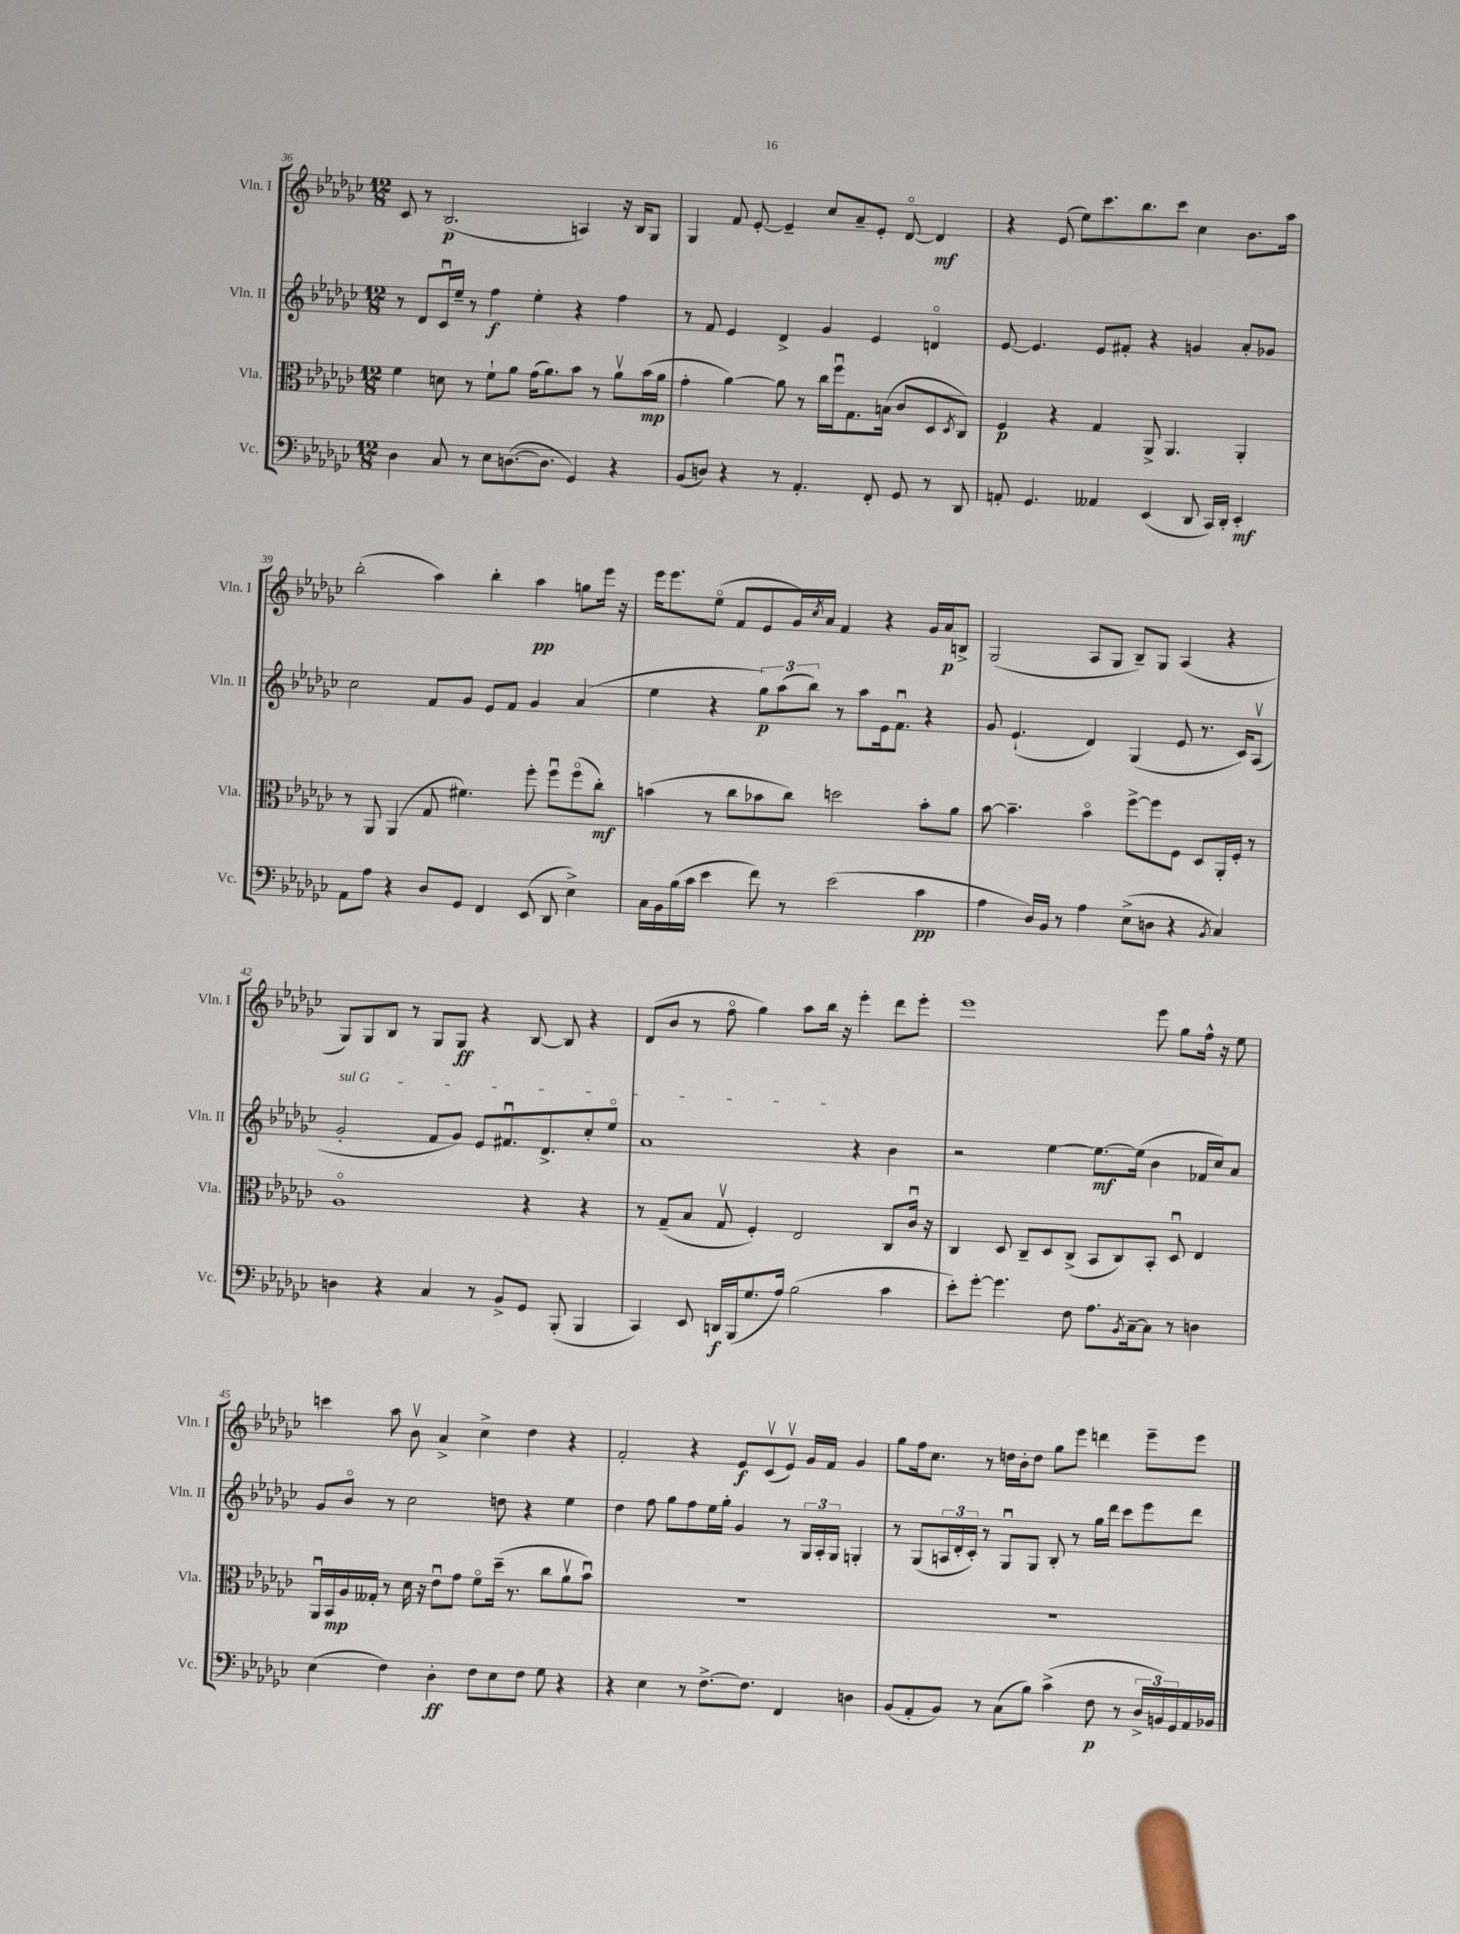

**kern	**kern	**kern	**kern
*staff4	*staff3	*staff2	*staff1
*clefF4	*clefC3	*clefG2	*clefG2
*k[b-e-a-d-g-c-]	*k[b-e-a-d-g-c-]	*k[b-e-a-d-g-c-]	*k[b-e-a-d-g-c-]
*M12/8	*M12/8	*M12/8	*M12/8
4D-\	4f\	8r	8c-/
.	.	8d-/L	8r
8C-/	8d\	16c-u/L	(2.B-/
.	.	16ee-~/JJ	.
8r	8r	8r	.
8E-\L	8f`\L	4ff\	.
([8.D\	8a-\J	.	.
.	(16g-\LK	4ee-'\	.
8.D\]J	8.a-\)	.	.
4GG-/)	8b-\J	4r	4A/)
.	8r	.	.
4r	8a-v\L	4ff\	16r
.	.	.	16B-/LK
.	(16b-\L	.	8G-/J
.	16a-\JJ	.	.
=	=	=	=
(8BB-/L	4g-'\	8r	4G-/
8D/J)	.	8f/	.
4r	[4a-\)	4e-/	8f/
.	.	.	[8e-'/
8r	8a-\]	4d-^/	4e-~/]
4.AA-'/	8r	.	.
.	16cc-\LL	4g-/	8cc-/L
.	16ffu\J	.	.
.	8.G-\	.	8a-~/
8FF'/	.	4e-/	8e-'/J
.	(16B\Jk	.	.
8GG-/	8c-/L	.	[8d-o/
8r	8D-/	4do/	4d-/]
.	8qD-/	.	.
8DD-/	8C-/J)	.	.
=	=	=	=
8AA'/	4F/	[8e-/	4r
4.GG-/	.	4.e-/]	.
.	4r	.	(8e-/
.	.	.	8ee-\L)
4AA--/	4G-/	8e-/L	8.ccc-\
.	.	8f#'/J	.
.	.	.	8.bb-\
(4EE-/	8AA-^/	4r	.
.	4.AA-/	.	8ccc-\J
8DD-/	.	4g/	4cc-\
16CC-/LL)	.	.	.
16DD-'/JJ	.	.	.
4EE-'/	4AA-'/	8a-'/L	8.b-\L
.	.	8g-/J	.
.	.	.	16aa-\Jk
=	=	=	=
8AA-\L	8r	2cc-\	(2bb-'\
8A-\J	8AA-/	.	.
4r	(4AA-/	.	.
8D-/L	8G-/	8f/L	4aa-\)
8GG-/J	4.f#\)	8g-/J	.
4FF/	.	8e-/L	4bb-'\
.	.	8f/J	.
(8EE-/	8ff'\	4g-/	4aa-\
8DD-/	8ffu\L	.	.
4E-^\)	(8ffo\	(4a-/	8gg\L
.	8cc-'\J)	.	16eee-\Jk
.	.	.	16r
=	=	=	=
16C-\LL	(4b\	4ee-\	16eee-\LK
16BB-\	.	.	8.eee-\
(16B-\	.	.	.
16c-\JJ	.	.	.
4e-\	8r	4r	(8ee-o\J
.	8cc-\L	.	8f/L
8f\)	8b-\	12gg-\L)	8e-/
.	.	(12aa-\	.
8r	8cc-\J)	.	16g-/L)
.	.	12bb-\J)	.
.	.	.	8qcc-/
.	.	.	16a-/JJ
(2e-\	2dd\	8r	4f/
.	.	8aa-\L	.
.	.	16e-\k	4r
.	.	8.fu\J	.
4c-\	8b-'\L	4r	16g-/LL
.	.	.	16a-/J
.	8a-\J	.	8B^/J
=	=	=	=
4A-\	[8b-\	8g-/	(2G-/
.	4.b-~\]	(4.e-`/	.
16D-/LL)	.	.	.
16BB-/JJ	.	.	.
8r	.	.	.
4A-\	4b-o\	4d-/)	8A-/L
.	.	.	8G-/J
(8E-^\L	[8ff^\L	(4G-/	8B-~/L)
8D\J	8ff\]	.	8G-/J
4r	8F\J	8e-/	(4A-/
.	8D-/L	8.r	.
8qBB-/	.	.	.
4C-/)	16AA-'/L	.	4r
.	16F'/JJ	16c-/LK)	.
.	8r	(8A-v/J	.
=	=	=	=
4D\	1A-o	2g-'/	8G-/L)
.	.	.	8G-/
4r	.	.	8B-/J
.	.	.	8r
4C-/	.	8f/L	8G-/L
.	.	8g-/J)	8G-/J
8r	.	8e-/L	4r
8BB-^/L	.	8.f#u/	.
8GG-/J	4r	.	[8B-/
.	.	8.d-^/	.
(8BBB-'/	.	.	8B-/]
4BBB-/	4r	8cc-'/	4r
.	.	8ee-o/J	.
=	=	=	=
4CC-/)	8r	1a-	(8d-/L
.	(8G-~/L	.	8b-/J
8EE-/	8B-/J	.	8r
16DD/LL	8G-v/	.	8ffo\
(16BBB-/J	.	.	.
8.G-/	4F'/)	.	4gg-\)
16A-/Jk)	.	.	.
(2B-\	2E-/	.	8aa-\L
.	.	.	16bb-\Jk
.	.	.	16r
.	.	4r	4eee-'\
4c-\	8C-/L	4b-\	8ddd-\L
.	16c-u/Jk	.	8eee-'\J
.	16r	.	.
=	=	=	=
8e-'\L)	4C-/	2r	1eee-
[8g-'\J	.	.	.
4.g-\]	8D-/	.	.
.	8C-~/L	.	.
.	8D-/	[4ee-\	.
8F\	(8C-^/J	.	.
8.A-\L	8BB-/L	8.ee-\_L	.
.	8C-/)	.	.
8qBB-/	.	.	.
[16C-~\k	.	(16ee-\]Jk	.
8C-\]J	8BB-'/J	4b-\	8eee-\
8r	8D-u/	.	8gg-\L
4D\	4E-/	16f-/LL	16ff^^\Jk
.	.	16cc-/J)	16r
.	.	8a-/J	8ee-\
=	=	=	=
(4E-\	16AA-u/LL	8g-/L	4ccc\
.	16BB-/	.	.
.	16A-/	8b-o/J	.
.	16G--'/JJ	.	.
4F\)	8r	8r	8aa-\
.	16d-\	2cc-\	8b-v\
.	16r	.	.
4D-'\	8e-u\L	.	4a-^/
.	8g-\J	.	.
8F\L	8fo\L	.	4cc-^\
8E-\	(16dd-~\Jk	8dd\	.
.	8.r	.	.
8F\J	.	4r	4dd-\
8G-\	8cc-\L	.	.
4r	8a-v\	4ee-\	4r
.	8b-u\J)	.	.
=	=	=	=
4r	1.r	4dd-\	2f'/
4E-\	.	8ff\	.
.	.	8gg-\L	.
8r	.	8ff\	4r
[8.F^\L	.	16ee-\L	.
.	.	16gg-'\JJ	.
.	.	4g-/	8e-/L
8.F\]J	.	.	.
.	.	.	(8c-v/
4FF/	.	8r	8e-v/J)
.	.	24G-/LL	16g-/LL
.	.	24A-'/	.
.	.	.	16f/JJ
.	.	24G-/JJ	.
4D\	.	4G'/	4g-/
=	=	=	=
(8BB-/L	1.r	8r	8gg-\L
8AA-'/	.	(8G-/L	16ff\k
.	.	.	8.cc-\J
8BB-/J)	.	24A/L	.
.	.	24d-'/	.
.	.	24c-'/JJ)	.
8r	.	8r	8r
(8C-\L	.	8G-u/L	16dd\LL
.	.	.	16b-'\J
8B-\J)	.	8G-/J	8dd\J
(4c-^\	.	8B-'/	8gg-\L
.	.	8r	8eee-\J
8F\	.	16gg-\LL	4ddd\
.	.	16ddd-\JJ	.
8r	.	8ccc-\L	.
24D-^/LL	.	8eee-\	8eee-~\L
24BB/)	.	.	.
24GG-/	.	.	.
16AA-/	.	8ddd-\J	8eee-\J
16BB-/JJ	.	.	.
==	==	==	==
*-	*-	*-	*-
